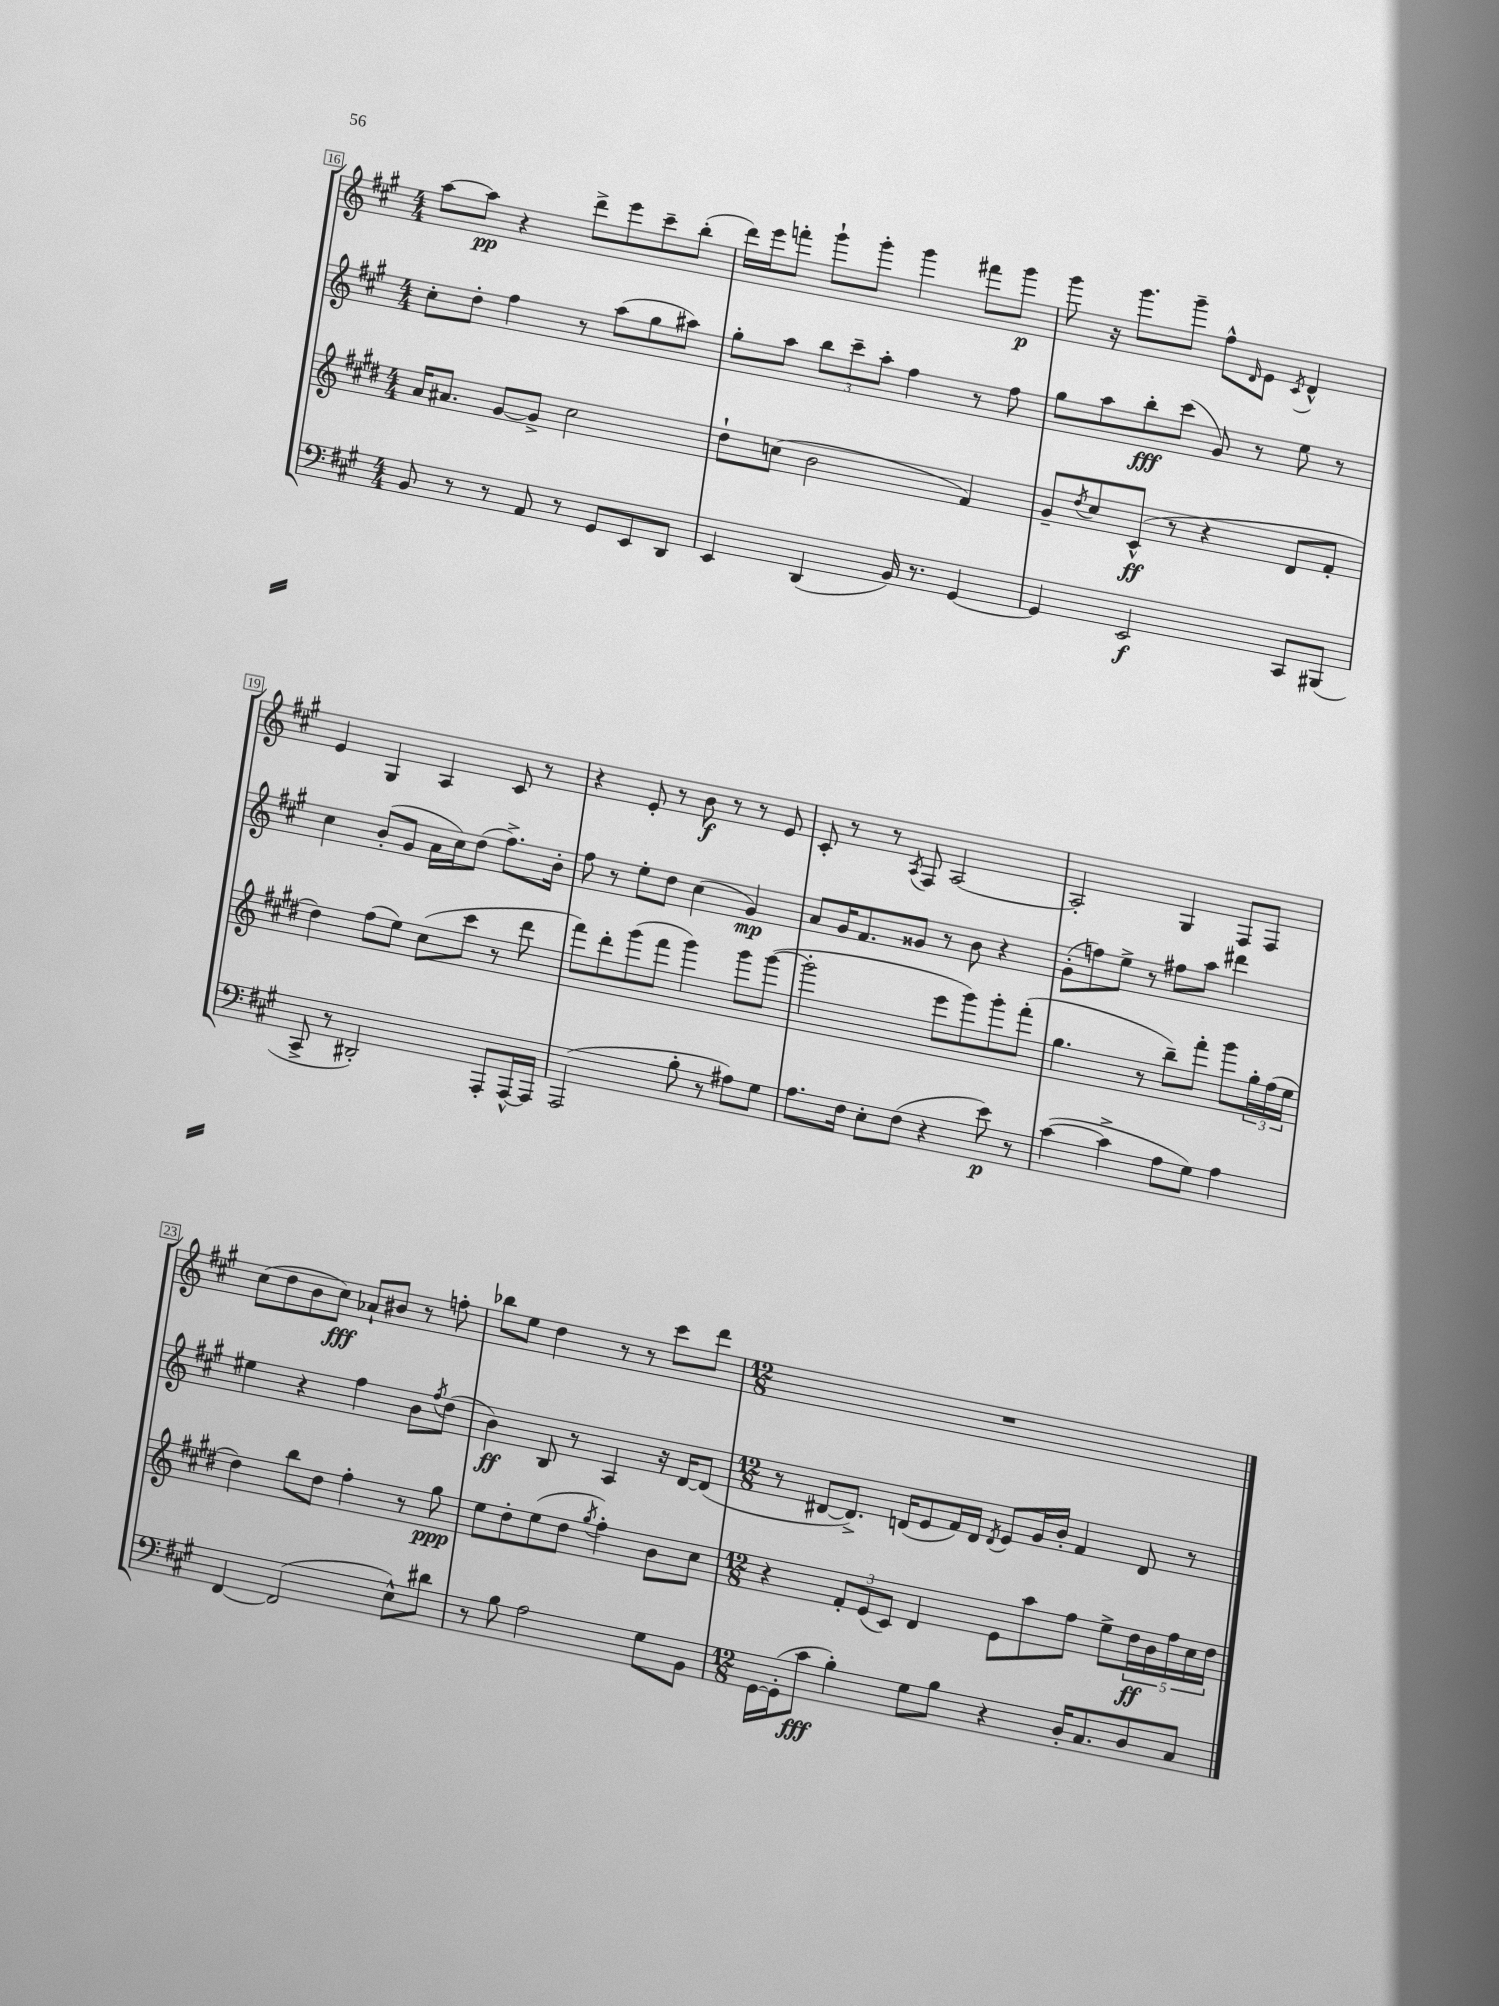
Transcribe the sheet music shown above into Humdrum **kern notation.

**kern	**kern	**kern	**kern
*staff4	*staff3	*staff2	*staff1
*clefF4	*clefG2	*clefG2	*clefG2
*k[f#c#g#]	*k[f#c#g#d#]	*k[f#c#g#]	*k[f#c#g#]
*M4/4	*M4/4	*M4/4	*M4/4
8BB/	16a/LK	8cc#'\L	[8aa\L
.	8.a#/J	.	.
8r	.	8dd'\J	8aa\]J
8r	[8g#/L	4ff#\	4r
8AA/	8g#^/]J	.	.
8r	2cc#\	8r	8ddd^\L
8GG#/L	.	(8aa\L	8eee\
8EE/	.	8gg#\	8ccc#~\
8DD/J	.	8aa#\J)	(8bb'\J
=	=	=	=
4EE/	8dd#`\L	8gg#'\L	16ddd\LL)
.	.	.	16eee\J
.	(8cc\J	8aa\J	8fff'\J
(4DD/	2b\	12bb\L	8ggg#`\L
.	.	12ccc#~\	.
.	.	.	8ggg#'\J
.	.	12aa'\J	.
16BB/)	.	4ff#\	4ggg#\
8.r	.	.	.
[4GG#/	4f#/)	8r	8fff#\L
.	.	8ff#\	8ggg#\J
=	=	=	=
4GG#/]	8g#~/L	8gg#\L	8ggg#\
.	8qdd#/	.	.
.	8cc#/	8aa\	16r
.	.	.	8.ggg#\L
2EE/	(8c#^^/J	8bb'\	.
.	8r	(8ccc#\J	8ggg#~\J
.	4r	8g#/)	8ff#^^\L
.	.	.	16qqd/
.	.	8r	8e\J
.	.	.	8qc#/
8CC#/L	8d#/L	8ee\	4d^^/
(8BBB#/J	8f#'/J	8r	.
=	=	=	=
8CC#^/	4dd#\)	4cc#\	4e/
8r	.	.	.
2DD#'/)	(8ff#\L	(8b'/L	4G#/
.	8ee\J)	8g#/J	.
.	(8cc#\L	16a\LL	4A/
.	.	16cc#\J)	.
.	8ccc#\J	(8dd\J	.
8AAA'/L	8r	8.ff#^\L)	8c#/
[16AAA^^/L	8ddd#\	.	8r
16AAA/]JJ	.	16b'\Jk	.
=	=	=	=
(2AAA/	8fff#\L)	8ff#\	4r
.	8ddd#'\	8r	.
.	(8ggg#\	8ee'\L	8e'/
.	8fff#\J	8dd\J	8r
8B'\	4ggg#\)	(4cc#\	8b\
8r	.	.	8r
8A#\L)	8ggg#\L	4g#/)	8r
8G#\J	([8ggg#\J	.	8e/
=	=	=	=
8.A\L	2ggg#'\]	8a/L	8c#'/
.	.	16g#/K	8r
16F#\Jk	.	8.f#/	.
8E'\L	.	.	8r
.	.	.	8qA/
(8F#\J	.	8g##/J	8F#/
4r	8eee\L	8r	[2A/
.	8ggg#\)	8b\	.
8e\)	8ggg#'\	4r	.
8r	(8fff#'\J	.	.
=	=	=	=
([4c#\	4.gg#\	(8g#'\L	2A'/]
.	.	8ff\)	.
4c#^\]	.	8ee^\J	.
.	8r	8r	.
8A\L	8bb~\L)	8ff#\L	4G#/
8G#\J)	8fff#'\J	8aa\J	.
4A\	8ggg#\L	4ddd#\	8F#/L
.	24gg#'\L	.	8F#/J
.	(24ff#\	.	.
.	24ee\JJ	.	.
=	=	=	=
[4FF#/	4dd#\)	4ee#\	(8cc#\L
.	.	.	8dd\
(2FF#/]	8bb\L	4r	8b\
.	8dd#\J	.	8cc#\J)
.	4ff#'\	4ff#\	8a-`/L
.	.	.	8b#/J
8E^^\L)	8r	8b\L	8r
.	.	8qff#/	.
8d#\J	8gg#\	(8dd\J	8ff'\
=	=	=	=
8r	8ee\L	4b\)	8bb-\L
8B\	8dd#'\	.	8ee\J
2A\	(8ee\	8B/	4dd\
.	8dd#\J	8r	.
.	8qgg#/	.	.
.	4ff#'\)	4A/	8r
.	.	.	8r
8G#\L	8b\L	16r	8ccc#\L
.	.	[16d/LK	.
8BB\J	8cc#\J	(8d/]J	8ddd\J
=	=	=	=
*M12/8	*M12/8	*M12/8	*M12/8
[16GG#\LL	4r	8r	1.r
(16GG#'\]J	.	.	.
8c#\J	.	[8d#/L	.
4B'\)	12f#'/L	8.d#^/]J)	.
.	(12e/	.	.
.	12c#/J)	.	.
.	.	(16d/LK	.
8G#\L	4d#/	8e/	.
8B\J	.	16f#/L)	.
.	.	16d/JJ	.
.	.	8qd/	.
4r	8e\L	8e/L	.
.	8aa\	16g#/L	.
.	.	16b'/JJ	.
16D'/LK	8ff#\J	4f#/	.
8.C#/	.	.	.
.	8ee^\L	.	.
8D/	20dd#\L	8d/	.
.	20b\	.	.
.	20ff#\	.	.
8C#/J	.	8r	.
.	20cc#\	.	.
.	20dd#\JJ	.	.
==	==	==	==
*-	*-	*-	*-
